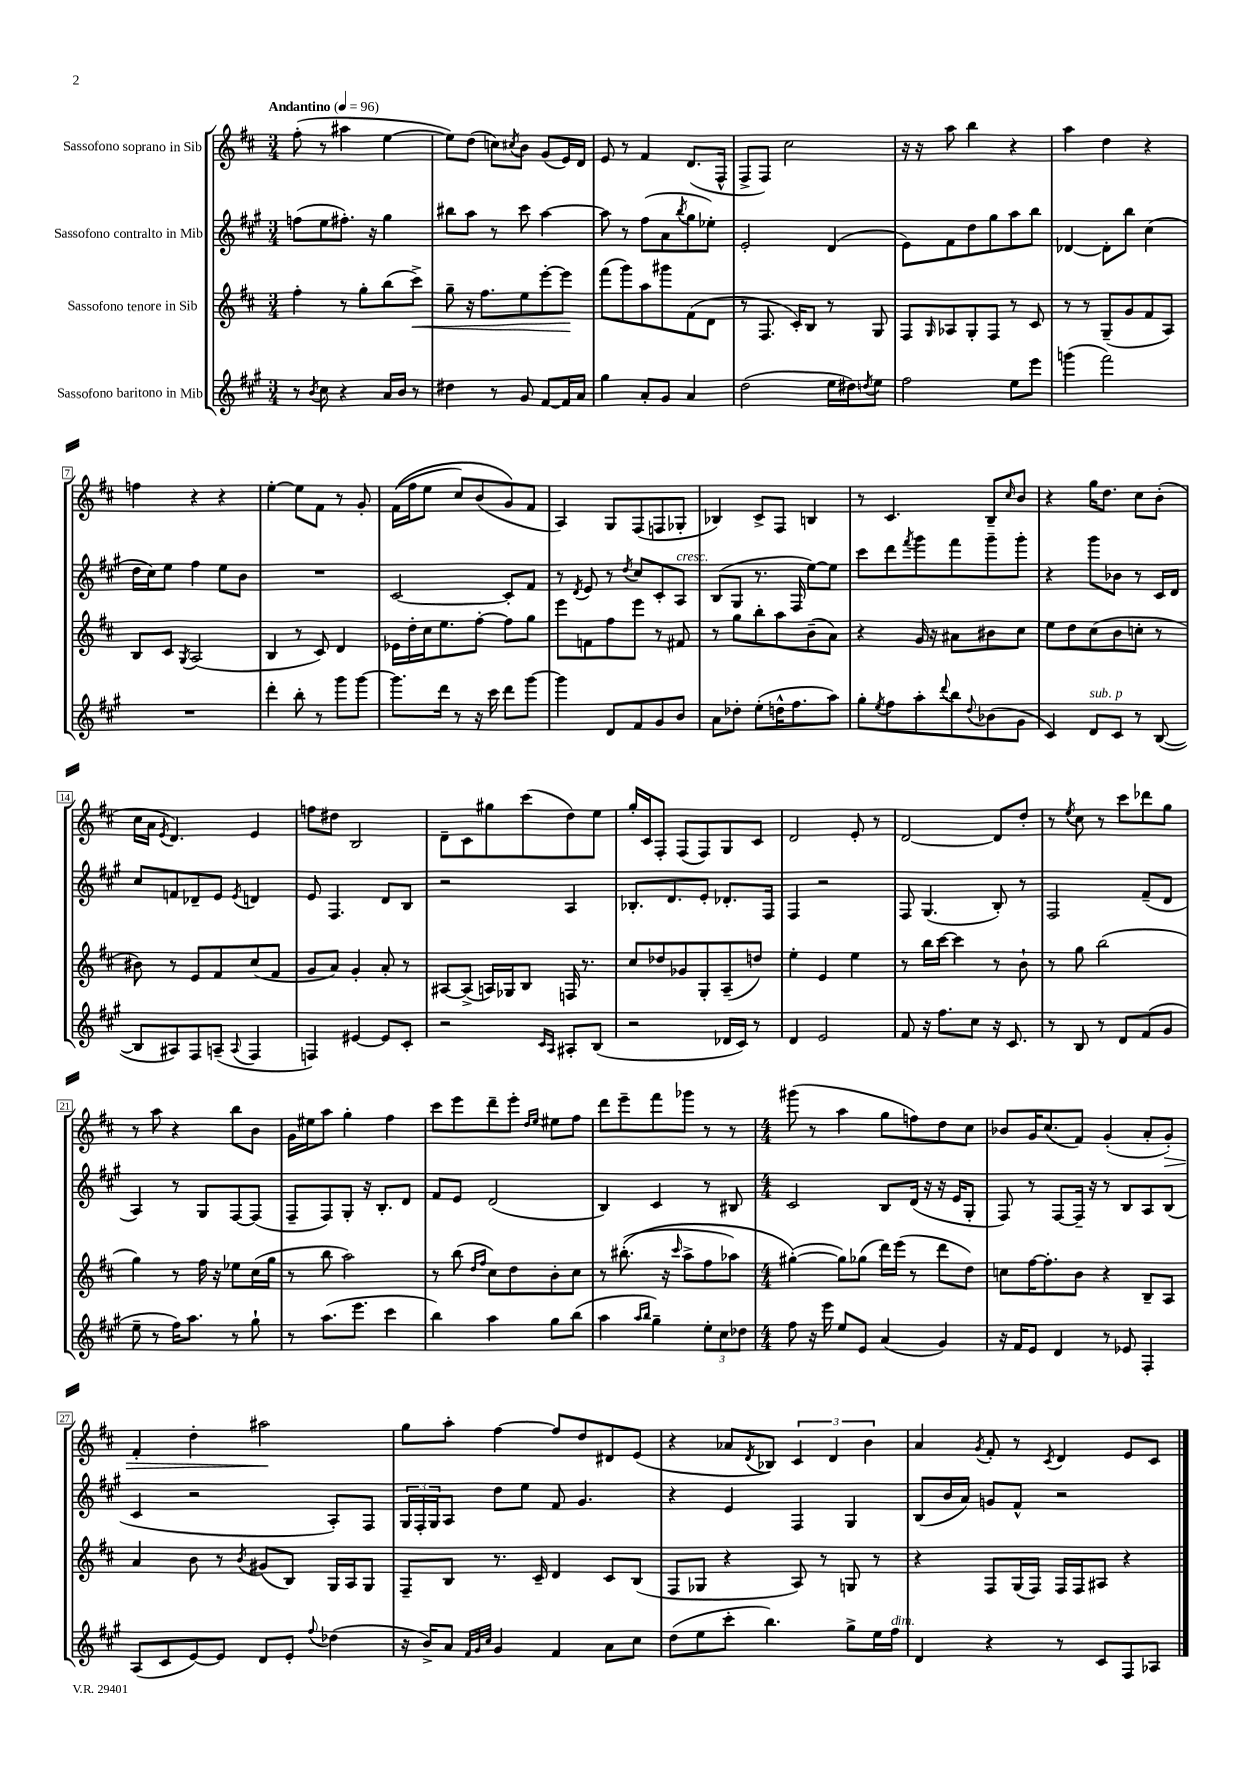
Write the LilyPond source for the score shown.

<<
\new StaffGroup <<
\new Staff = "s0" \with { instrumentName = "Sassofono soprano in Sib" } {
    \clef treble \key d \major \numericTimeSignature \time 3/4 \tempo "Andantino" 4 = 96
    fis''8-.( r8 ais''4 e''4~ |
    e''8) d''8( c''8) \acciaccatura { cis''8 } b'8 g'8( e'16) d'16 |
    e'8 r8 fis'4 d'8.( fis16-^ |
    fis8-> fis8) cis''2 |
    r16 r16 a''8 b''4 r4 |
    a''4 d''4 r4 |
    f''4 r4 r4 |
    e''4~-. e''8 fis'8 r8 g'8-. |
    fis'16(\( fis''16 e''8 cis''8) b'8( g'8\) fis'8 |
    a4) g8 fis8( f8 ges8-. |
    bes4) cis'8-> fis8 b4 |
    r8 cis'4. b8-- \grace { cis''16 } b'8 |
    r4 g''16 d''8. cis''8 b'8-.( |
    cis''16 a'16 \acciaccatura { e'8 } d'4.) e'4 |
    f''8 dis''8 b2 |
    d'8-- cis'8 gis''8 cis'''8( d''8) e''8 |
    g''16-. cis'16 fis8-. fis8( fis8) g8 cis'8 |
    d'2 e'8-. r8 |
    d'2~ d'8 d''8-. |
    r8 \acciaccatura { e''8 } cis''8 r8 cis'''8 des'''8 g''8 |
    r8 a''8 r4 b''8 b'8 |
    g'16 eis''16 a''8 g''4-. fis''4 |
    cis'''8 e'''8 d'''8-- e'''8-. \grace { d''16 e''16 } eis''8 fis''8 |
    d'''8 e'''8-- fis'''8 ges'''8 r8 r8 |
    \numericTimeSignature \time 4/4 gis'''8( r8 a''4 g''8 f''8) d''8 cis''8 |
    bes'8 g'16 cis''8.( fis'8) g'4-.( a'8-. g'8-.\>) |
    fis'4-. d''4-. ais''2\! |
    g''8 a''8-. fis''4~ fis''8 d''8 dis'8 e'8( |
    r4 aes'8 \acciaccatura { d'8 } bes8) \tuplet 3/2 { cis'4 d'4 b'4 } |
    a'4 \acciaccatura { g'8 } fis'8-. r8 \acciaccatura { cis'8 } d'4 e'8 cis'8 \bar "|." |
}
\new Staff = "s1" \with { instrumentName = "Sassofono contralto in Mib" } {
    \clef treble \key a \major \numericTimeSignature \time 3/4
    f''8( e''8 fis''8.-.) r16 gis''4 |
    bis''8 a''8 r8 cis'''8 a''4~ |
    a''8 r8 fis''8( a'8 \acciaccatura { b''8 } gis''8 ees''8-.) |
    e'2-. d'4( |
    e'8) fis'8 d''8 gis''8 a''8 b''8 |
    des'4~ des'8-. b''8 cis''4( |
    d''16 cis''16) e''8 fis''4 e''8 b'8 |
    R2. |
    cis'2~ cis'8-. fis'8 |
    r8 \acciaccatura { d'8 } e'8 r8 \acciaccatura { d''8 } cis''8 cis'8-. a8^\markup { \italic "cresc." } |
    b8( gis8 r8. fis16 e''8~) e''8 |
    cis'''8 d'''8 \acciaccatura { fis'''8 } gis'''8 fis'''8 gis'''8-- gis'''8-. |
    r4 gis'''8 bes'8 r8 cis'16 d'16 |
    cis''8 f'8 des'8-- e'8 \acciaccatura { e'8 } d'4 |
    e'8 fis4. d'8 b8 |
    r2 a4 |
    bes8.-. d'8. e'8-. des'8.-. fis16 |
    fis4 r2 |
    fis8 gis4.( b8-.) r8 |
    fis2 fis'8--( d'8 |
    a4) r8 gis8 fis8~ fis8( |
    fis8-- fis8) gis8-. r16 b8.-. d'8 |
    fis'8 e'8 d'2( |
    b4) cis'4 r8 bis8 |
    \numericTimeSignature \time 4/4 cis'2 b8 d'16( r16 r16 e'16 gis8-. |
    fis8) r8 fis8~ fis16-- r16 r8 b8 a8 b8( |
    cis'4 r2 a8-.) fis8 |
    \tuplet 3/2 { gis16 fis16-. gis16 } a8 d''8 e''8 fis'8 gis'4. |
    r4 e'4 fis4 gis4 |
    b8( b'16 a'16) g'8 fis'8-^ r2 \bar "|." |
}
\new Staff = "s2" \with { instrumentName = "Sassofono tenore in Sib" } {
    \clef treble \key d \major \numericTimeSignature \time 3/4
    fis''4-. r8 g''8-. b''8( cis'''8->\<) |
    g''8-- r16 fis''8. e''8 e'''8~-. e'''8\! |
    fis'''8( g'''8) a''8 gis'''8 fis'8( d'8 |
    r8 fis8. cis'16-.) b8 r8 g8 |
    fis8 \grace { g16 } aes8 g8-. fis8 r8 cis'8 |
    r8 r8 g8--( g'8 fis'8 a8) |
    b8 cis'8 \acciaccatura { g8 } a2( |
    b4 r8 cis'8) d'4 |
    ees'16 d''16-. cis''16 e''8. fis''8~-. fis''8 g''8 |
    e'''8 f'8 fis''8 e'''8 r8 fis'8 |
    r8 g''8 b''8-. a''8 b'8--( a'8) |
    r4 g'16 r16 ais'8 bis'8 cis''8 |
    e''8 d''8 cis''8( b'8 c''8-. r8 |
    bis'8) r8 e'8 fis'8 cis''8( fis'8 |
    g'8 a'8) g'4-. a'8-. r8 |
    ais8~ ais8->( a16) ges16 b8 f16 r8. |
    cis''8 des''8 ges'8 g8-. a8--( d''8) |
    e''4-. e'4 e''4 |
    r8 b''16 cis'''16~ cis'''4 r8 b'8-! |
    r8 g''8 b''2( |
    g''4) r8 fis''16 r16 ees''8 cis''16( g''16 |
    r8 b''8 a''2) |
    r8 b''8( \grace { d''16 fis''16 } cis''8) d''8 b'8-. cis''8 |
    r8 bis''8.-.(\( r16 \grace { cis'''16 } a''8-> fis''8 aes''8) |
    \numericTimeSignature \time 4/4 gis''4~-.(\) gis''8) ges''8( d'''16) e'''16( r8 d'''8 d''8) |
    c''8 fis''16~ fis''8.-. b'8 r4 b8-- a8 |
    a'4 b'8 r8 \acciaccatura { b'8 } gis'8( b8) g16 a16 g8 |
    fis8-- b8 r8. cis'16-- d'4 cis'8 b8( |
    fis8 ges8 r4 a8) r8 g8 r8 |
    r4 fis8 g16( fis16) fis16 fis16 ais8 r4 \bar "|." |
}
\new Staff = "s3" \with { instrumentName = "Sassofono baritono in Mib" } {
    \clef treble \key a \major \numericTimeSignature \time 3/4
    r8 \acciaccatura { b'8 } cis''8 r4 a'16 b'16 r8 |
    dis''4 r8 gis'8 fis'8~ fis'16 a'16 |
    gis''4 a'8-. gis'8 a'4 |
    d''2( e''16 dis''16) \acciaccatura { d''8 } e''8 |
    fis''2 e''8 e'''8 |
    g'''4( fis'''2) |
    R2. |
    d'''4-. b''8-. r8 gis'''8 gis'''8~ |
    gis'''8. d'''16 r8 r16 cis'''16 d'''8 gis'''8~ |
    gis'''4 d'8 fis'8 gis'8 b'8 |
    a'8 des''8-. e''8-.( d''16-^ fis''8. a''8) |
    gis''8-. \acciaccatura { e''8 } fis''8 a''8-. \appoggiatura { d'''8 } b''8 \appoggiatura { d''8 } bes'8( gis'8 |
    cis'4) d'8^\markup { \italic "sub. p" } cis'8 r8 b8~( |
    b8 ais8) fis8 a8--( \appoggiatura { a8 } fis4 |
    f4) eis'4~ eis'8 cis'8-. |
    r2 \grace { cis'16 a16 } ais8-. b8( |
    r2 des'16 cis'16) r8 |
    d'4 e'2 |
    fis'8 r16 fis''8. cis''8 r16 cis'8. |
    r8 b8 r8 d'8 fis'8( gis'8 |
    e''8-- r8 fis''16) a''8. r8 gis''8-! |
    r8 a''8.( e'''8. cis'''4 |
    b''4) a''4 gis''8 b''8( |
    a''4 \grace { a''16 b''16 } gis''4--) \tuplet 3/2 { e''8-. cis''8 des''8 } |
    \numericTimeSignature \time 4/4 fis''8 r16 e'''16 e''8 e'8 a'4( gis'4) |
    r16 fis'16 e'8 d'4 r8 ees'8 fis4-. |
    a8( cis'8 e'8~) e'8 d'8 e'8-. \appoggiatura { fis''8 } des''4( |
    r16 b'16->) a'8 \grace { fis'32 gis'32 cis''32 } gis'4 fis'4 a'8 cis''8 |
    d''8( e''8 cis'''8-. b''4.) gis''8-> e''16 fis''16^\markup { \italic "dim." } |
    d'4 r4 r8 cis'8 fis8 aes8 \bar "|." |
}
>>
>>
\layout { \context { \Score \override BarNumber.stencil = #(make-stencil-boxer 0.1 0.3 ly:text-interface::print) } }
